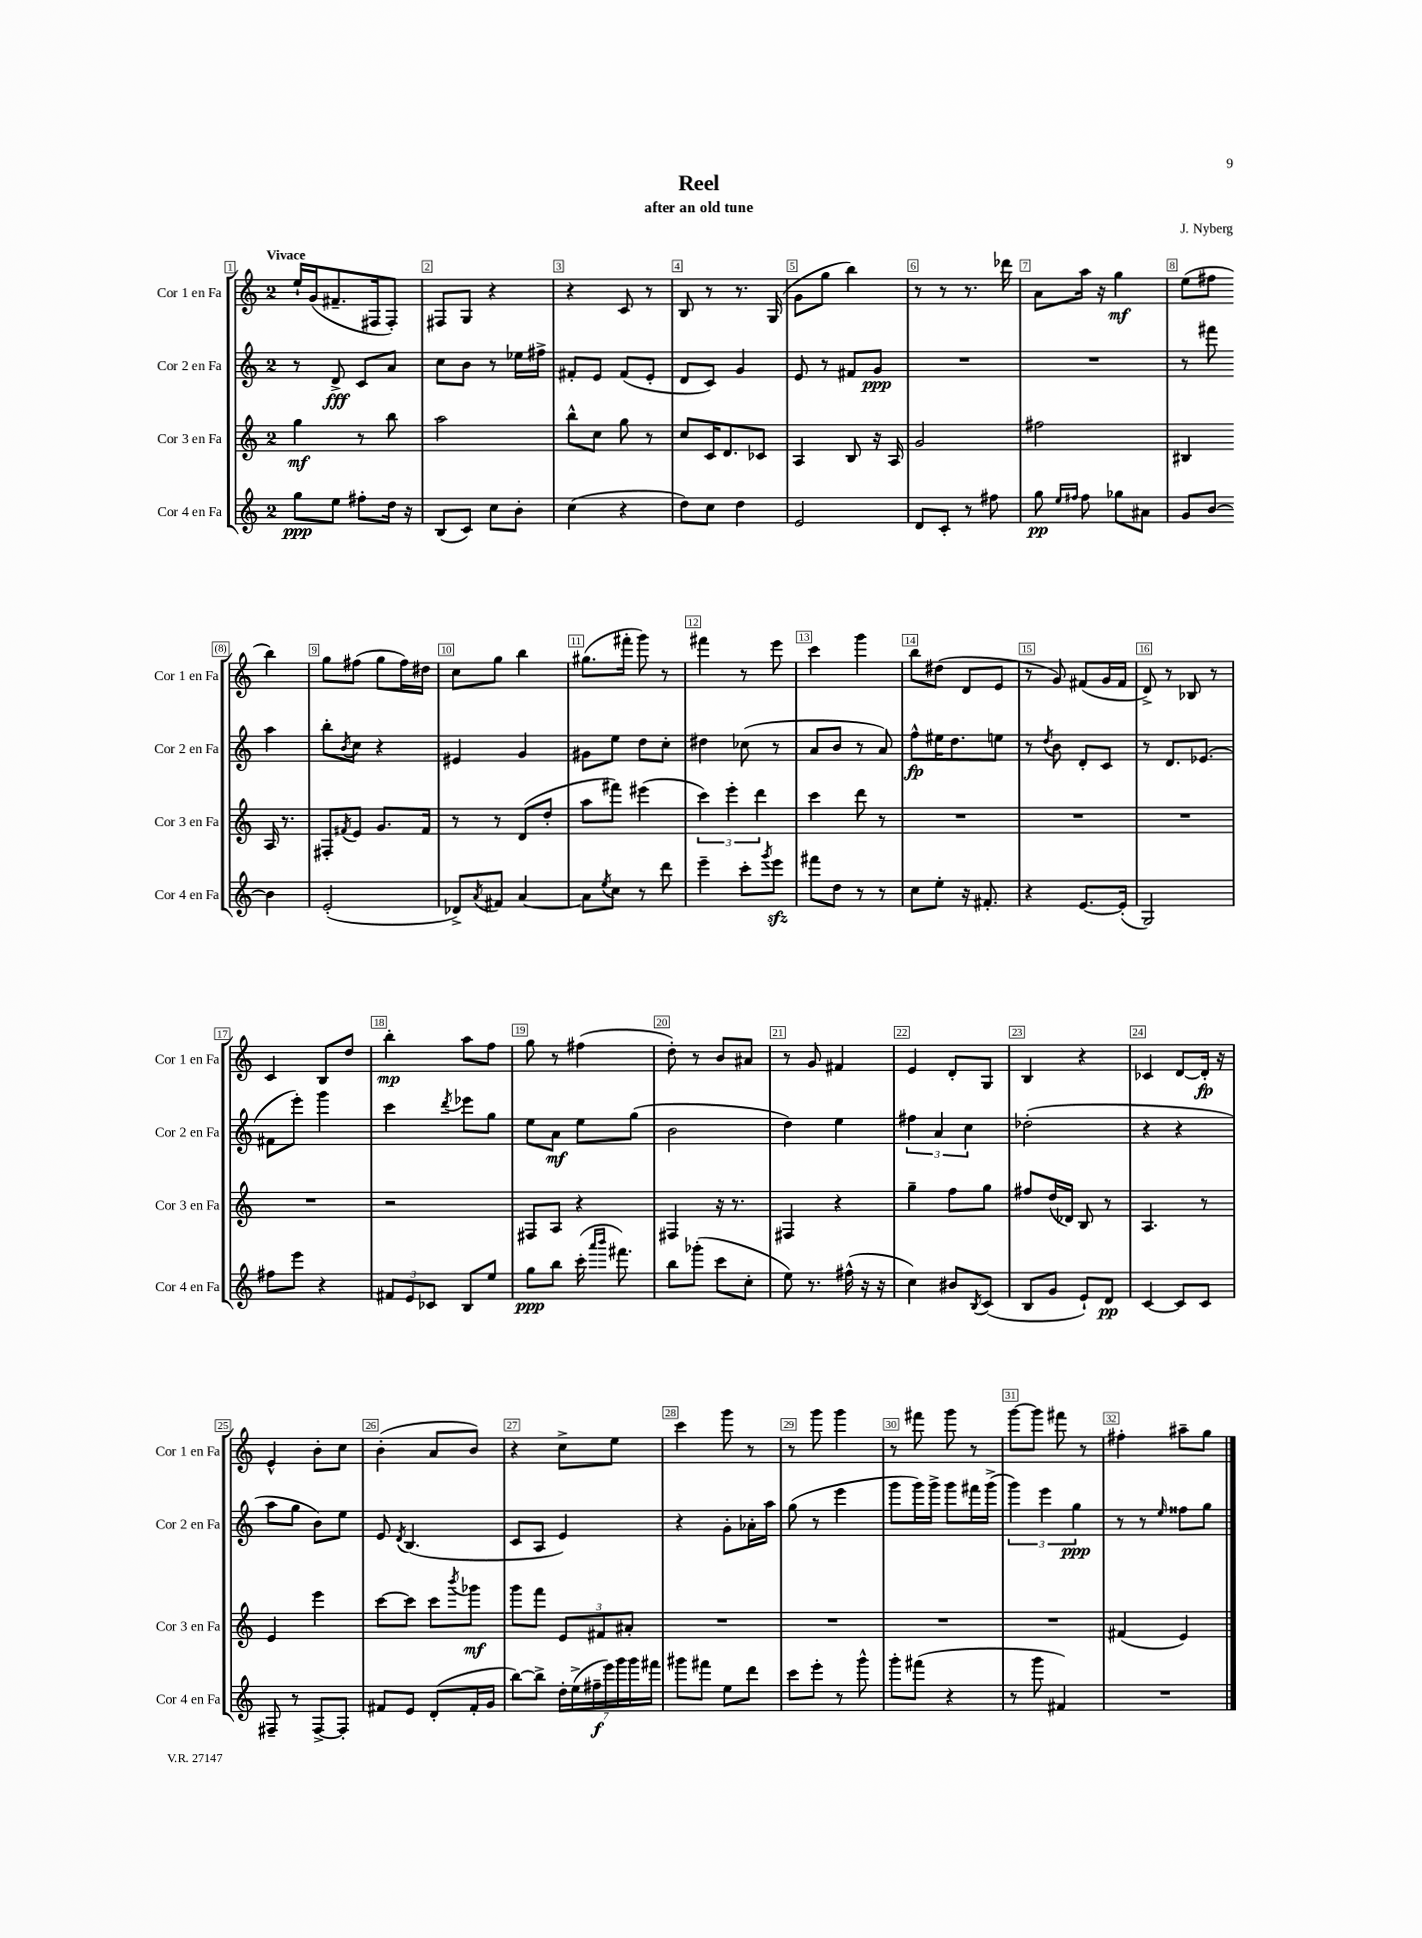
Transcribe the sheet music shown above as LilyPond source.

\header { title = "Reel" composer = "J. Nyberg" subtitle = "after an old tune" }
<<
\new StaffGroup <<
\new Staff = "s0" \with { instrumentName = "Cor 1 en Fa" shortInstrumentName = "Cor 1 en Fa" } {
    \clef treble \key c \major \once \override Staff.TimeSignature.style = #'single-digit \time 2/4 \tempo "Vivace"
    e''16-! g'16( fis'8.-- fis16 fis8-.) |
    fis8 g8 r4 |
    r4 c'8 r8 |
    b8 r8 r8. g16( |
    g'8 g''8 b''4) |
    r8 r8 r8. des'''16 |
    a'8 a''16 r16 g''4\mf |
    e''8( fis''8 b''4) |
    g''8 fis''8( g''8 fis''16) dis''16 |
    c''8 g''8 b''4 |
    gis''8.( fis'''16-. g'''8) r8 |
    fis'''4 r8 e'''8 |
    c'''4 g'''4 |
    b''8 dis''8( d'8 e'8 |
    r8 g'8) fis'8( g'16 fis'16 |
    d'8->) r8 bes8 r8 |
    c'4 b8 d''8 |
    b''4-.\mp a''8 f''8 |
    g''8 r8 fis''4( |
    d''8-.) r8 b'8 ais'8 |
    r8 g'8 fis'4 |
    e'4 d'8-. g8 |
    b4 r4 |
    ces'4 d'8~ d'16-.\fp r16 |
    e'4-^ b'8-. c''8 |
    b'4-.( a'8 b'8) |
    r4 c''8-> e''8 |
    c'''4 g'''8 r8 |
    r8 g'''8 g'''4 |
    r8 fis'''8 g'''8 r8 |
    g'''8~ g'''8 fis'''8 r8 |
    fis''4-. ais''8-- g''8 \bar "|." |
}
\new Staff = "s1" \with { instrumentName = "Cor 2 en Fa" shortInstrumentName = "Cor 2 en Fa" } {
    \clef treble \key c \major \once \override Staff.TimeSignature.style = #'single-digit \time 2/4
    r8 d'8->\fff c'8 a'8 |
    c''8 b'8 r8 ees''16 fis''16-> |
    fis'8-. e'8 fis'8( e'8-. |
    d'8 c'8) g'4 |
    e'8 r8 fis'8 g'8\ppp |
    R2 |
    R2 |
    r8 fis'''8 a''4 |
    b''8-. \acciaccatura { b'8 } c''8 r4 |
    eis'4 g'4 |
    gis'8 e''8 d''8 c''8-. |
    dis''4 ces''8( r8 |
    a'8 b'8 r8 a'8) |
    f''8-^\fp eis''16 d''8. e''8 |
    r8 \acciaccatura { d''8 } b'8 d'8-. c'8 |
    r8 d'8. ees'8.( |
    fis'8 e'''8-.) g'''4 |
    c'''4 \acciaccatura { d'''8 } ees'''8 g''8 |
    e''8 a'8\mf e''8 g''8( |
    b'2 |
    d''4) e''4 |
    \tuplet 3/2 { fis''4 a'4 c''4 } |
    des''2-.( |
    r4 r4 |
    a''8 g''8 b'8) e''8 |
    e'8 \acciaccatura { d'8 } b4.( |
    c'8 a8 e'4) |
    r4 g'8-. aes'16-. a''16 |
    g''8( r8 e'''4 |
    g'''8 g'''16) g'''16-> g'''8 fis'''16 g'''16->( |
    \tuplet 3/2 { g'''4) e'''4 g''4\ppp } |
    r8 r8 \grace { e''16 } fisis''8 g''8 \bar "|." |
}
\new Staff = "s2" \with { instrumentName = "Cor 3 en Fa" shortInstrumentName = "Cor 3 en Fa" } {
    \clef treble \key c \major \once \override Staff.TimeSignature.style = #'single-digit \time 2/4
    g''4\mf r8 b''8 |
    a''2 |
    b''8-^ c''8 g''8 r8 |
    c''8 c'16 d'8. ces'8 |
    a4 b8 r16 a16 |
    g'2 |
    fis''2 |
    bis4 a16 r8. |
    fis8-. \acciaccatura { fis'8 } e'8 g'8. fis'16 |
    r8 r8 d'8( d''8-. |
    a''8 fis'''8) eis'''4( |
    \tuplet 3/2 { c'''4) e'''4-. d'''4 } |
    c'''4 d'''8 r8 |
    R2 |
    R2 |
    R2 |
    R2 |
    r2 |
    fis8 a8 r4 |
    fis4 r16 r8. |
    fis4 r4 |
    g''4-- f''8 g''8 |
    fis''8 d''16( des'16) b8 r8 |
    a4. r8 |
    e'4 e'''4 |
    c'''8~ c'''8 c'''8 \acciaccatura { b'''8 } ges'''8\mf |
    g'''8 f'''8 \tuplet 3/2 { e'8 fis'8 ais'8-. } |
    R2 |
    R2 |
    R2 |
    R2 |
    fis'4( e'4) \bar "|." |
}
\new Staff = "s3" \with { instrumentName = "Cor 4 en Fa" shortInstrumentName = "Cor 4 en Fa" } {
    \clef treble \key c \major \once \override Staff.TimeSignature.style = #'single-digit \time 2/4
    g''8\ppp e''8 fis''8-. d''16 r16 |
    b8( c'8) c''8 b'8-. |
    c''4( r4 |
    d''8) c''8 d''4 |
    e'2 |
    d'8 c'8-. r8 fis''8 |
    g''8\pp \grace { e''16 fis''16 } fis''8 ges''8 ais'8 |
    g'8 b'8~ b'4 |
    e'2-.( |
    des'8->) \acciaccatura { a'8 } fis'8 a'4~ |
    a'8 \acciaccatura { e''8 } c''8 r8 d'''8 |
    e'''4-- c'''8-. \acciaccatura { g'''8 } e'''8\sfz |
    fis'''8 d''8 r8 r8 |
    c''8 e''8-. r16 fis'8.-. |
    r4 e'8.~ e'16-.( |
    g2) |
    fis''8 e'''8 r4 |
    \tuplet 3/2 { fis'8 e'8 ces'8 } b8 e''8 |
    g''8\ppp b''8 c'''16-.( \grace { a'''16 b'''16 } fis'''8.) |
    b''8 ges'''8-.( c'''8 c''8-. |
    e''8) r8. fis''16-^( r16 r16 |
    c''4) bis'8 \acciaccatura { b8 } c'8( |
    b8 g'8 e'8-!) d'8\pp |
    c'4~ c'8 c'8 |
    fis8-- r8 fis8~-> fis8-. |
    fis'8 e'8 d'8-.( fis'16-. g'16 |
    b''8~) b''8-> \tuplet 7/4 { d''16-. e''16->( fis''16--\f e'''16) g'''16 g'''16 fis'''16 } |
    gis'''8 fis'''8 e''8 d'''8 |
    c'''8 e'''8-. r8 g'''8-^ |
    g'''8-. fis'''8( r4 |
    r8 g'''8 fis'4) |
    R2 \bar "|." |
}
>>
>>
\layout { \context { \Score \override BarNumber.break-visibility = ##(#f #t #t) barNumberVisibility = #all-bar-numbers-visible \override BarNumber.stencil = #(make-stencil-boxer 0.1 0.3 ly:text-interface::print) } }
